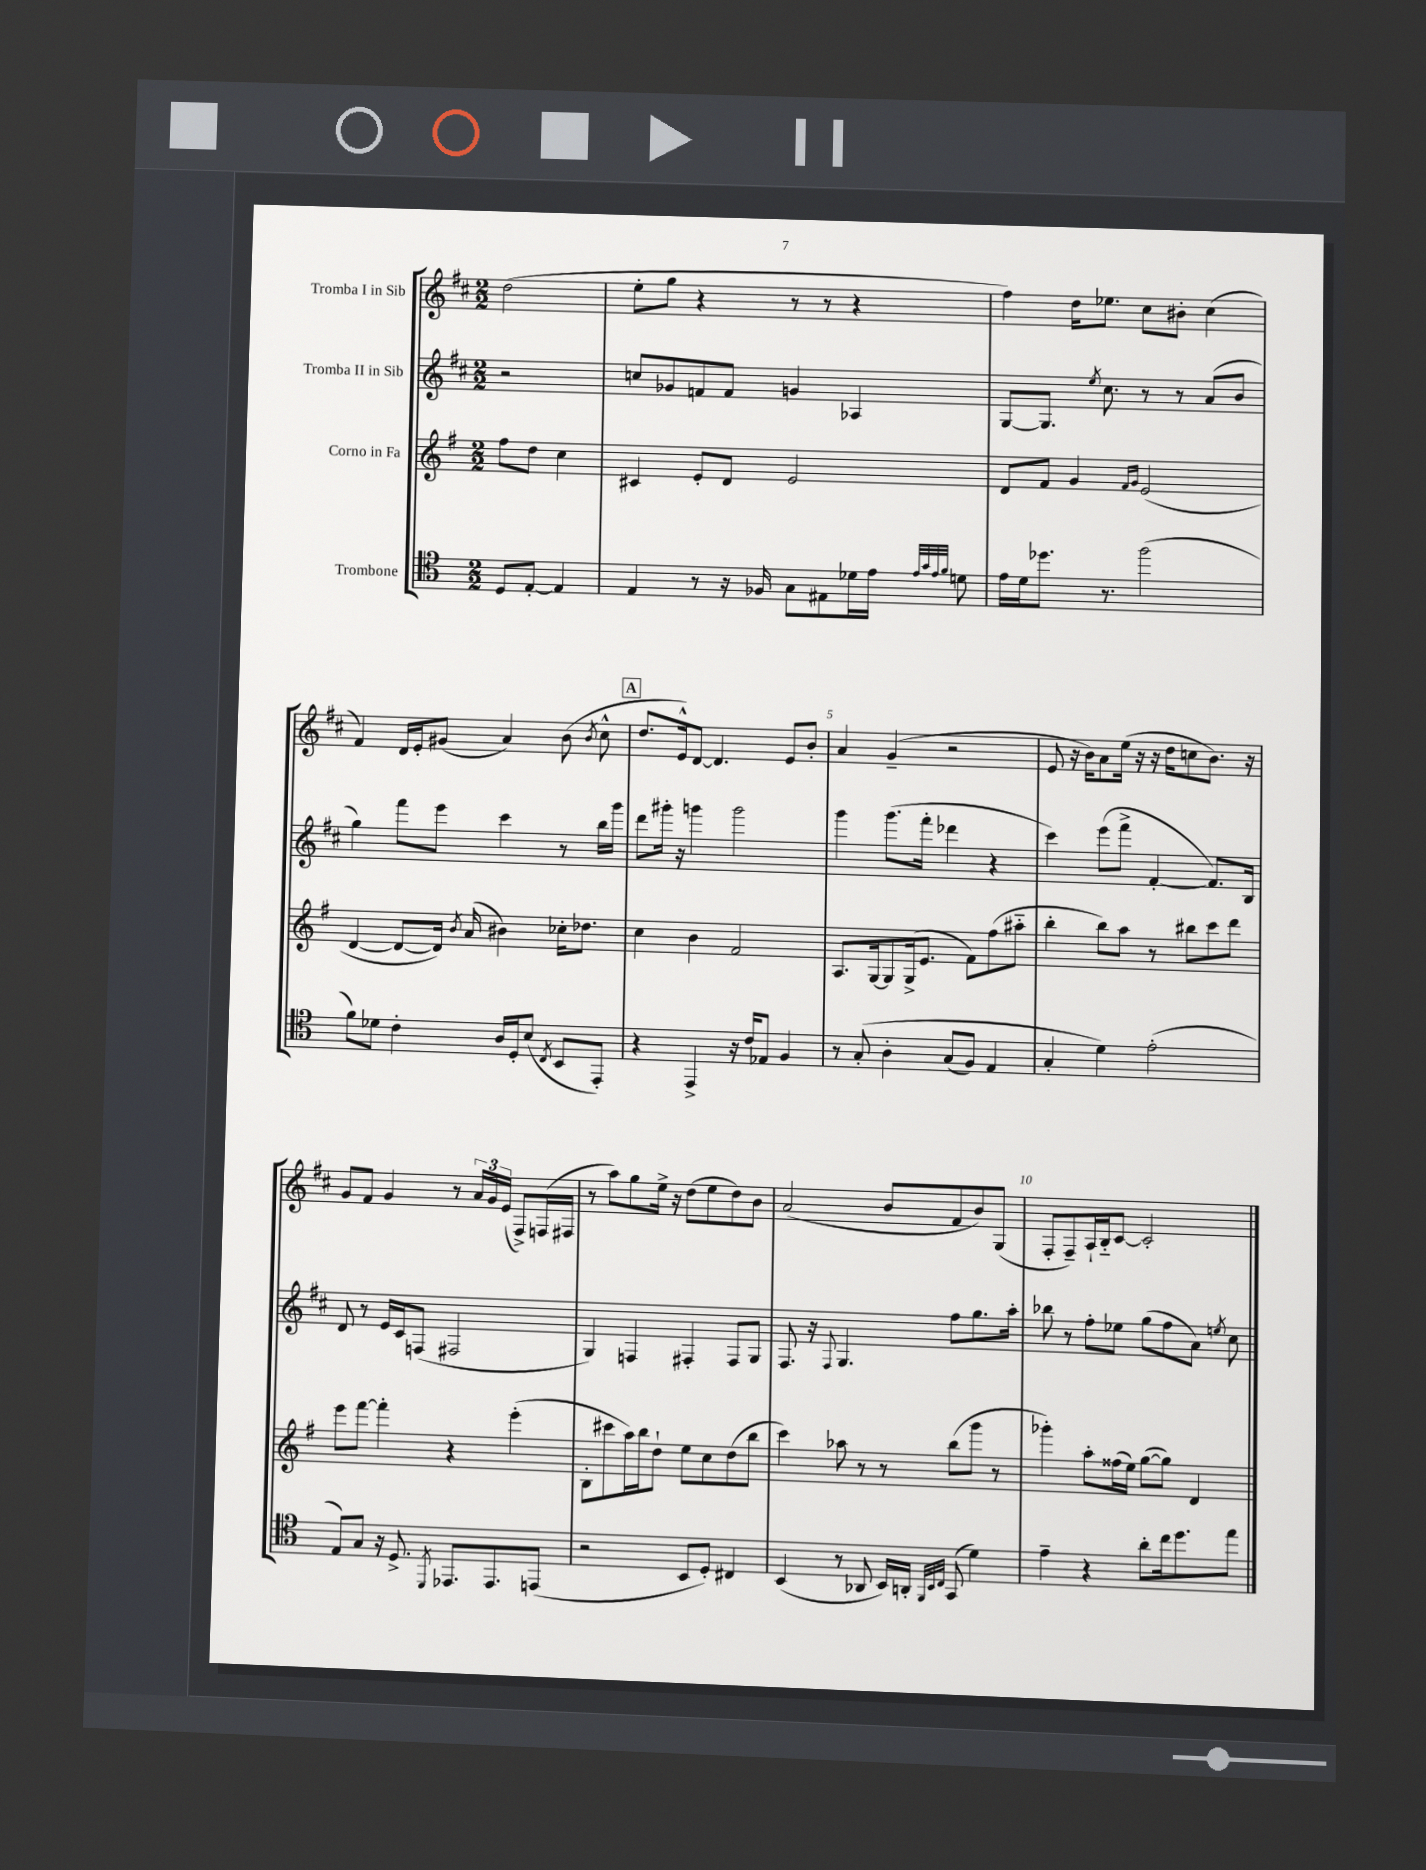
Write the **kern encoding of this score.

**kern	**kern	**kern	**kern
*staff4	*staff3	*staff2	*staff1
*clefC4	*clefG2	*clefG2	*clefG2
*k[]	*k[f#]	*k[f#c#]	*k[f#c#]
*M2/2	*M2/2	*M2/2	*M2/2
8D/L	8ff#\L	2r	(2dd\
[8E'/J	8dd\J	.	.
4E/]	4cc\	.	.
=	=	=	=
4E/	4c#/	8cc/L	8ee'\L
.	.	8g-/	8gg\J
8r	8e'/L	8f/	4r
16r	8d/J	8f/J	.
16F-/	.	.	.
8G\L	2e/	4g/	8r
8E#\	.	.	8r
16d-\L	.	4A-/	4r
16e\JJ	.	.	.
32qqe/LLL	.	.	.
32qqg/	.	.	.
32qqe/	.	.	.
32qqf/JJJ	.	.	.
8d\	.	.	.
=	=	=	=
16e\LL	8d/L	[8G/L	4ff#\)
16d\J	.	.	.
8.dd-\J	8f#/J	8.G/]J	.
.	4g/	.	16dd\LK
.	.	8qee/	.
8.r	.	8.cc#\	8.ee-\J
.	16qqf#/LL	.	.
.	16qqg/JJ	.	.
(2ff\	(2e/	8r	8cc#\L
.	.	8r	8b#'\J
.	.	(8a/L	(4cc#\
.	.	8b/J	.
=	=	=	=
8f\L)	[4d/	4gg\)	4f#/)
8d-\J	.	.	.
4c'\	8d/_L	8fff#\L	16d/LL
.	.	.	16e'/J
.	16d/]Jk)	8eee\J	(8g#/J
.	8qb/	.	.
.	(16a/	.	.
16A/LL	4b#\)	4ccc#\	4a/)
16D'/J	.	.	.
(8B/J	.	.	.
8qC/	.	.	.
8BB/L	16cc-'\LK	8r	(8b\
.	8.dd-\J	.	.
.	.	.	8qb/
8EE'/J)	.	16bb\LL	8cc#^^\
.	.	16ggg\JJ	.
=	=	=	=
4r	4cc\	8ddd\L	8.dd/L
.	.	16ggg#'\Jk	.
.	.	16r	16e^^/k)
4EE^/	4b\	4ggg\	[8d/J
.	.	.	4.d/]
16r	2f#/	2ggg\	.
16c/LK	.	.	.
8E-/J	.	.	.
4F/	.	.	8e/L
.	.	.	8b'/J
=	=	=	=
8r	8.A/L	4ggg\	4a/
&(8G'/	.	.	.
.	[16G/k	.	.
4A'\	8G/]	(8.ggg\L	(4g~/
.	(16G^/k	.	.
.	8.e/J	16fff#'\Jk	.
(8G/L	.	4ddd-\	2r
8F/J)	8f#\L)	.	.
4E/	(8ff#\	4r	.
.	8aa#'~\J	.	.
=	=	=	=
4G'/	4bb'\	4ccc#\)	8e/
.	.	.	16r
.	.	.	16b\LK)
4d\&)	8bb\L)	(8eee\L	8a\
.	8aa\J	8fff#^\J	(16ee\Jk
.	.	.	16r
(2e'\	8r	[4f#'/	16r
.	.	.	16dd\LK
.	8bb#\L	.	8cc\
.	8ccc\	8.f#/]L)	8.b\J)
.	8ddd\J	.	.
.	.	16B/Jk	16r
=	=	=	=
8E/L)	8eee\L	8d/	8g/L
8G/J	[8fff#\J	8r	8f#/J
16r	4fff#'\]	16e/LL	4g/
8.D^/	.	16c#/J	.
.	.	(8F/J	.
8qDD/	.	.	.
8.EE-/L	4r	2F#/	8r
.	.	.	24a/LL
.	.	.	24g/
8.EE-/	.	.	.
.	.	.	(24e/JJ
.	(4eee'\	.	8F#^/L)
(8EE/J	.	.	(16F/L
.	.	.	16F#/JJ
=	=	=	=
2r	8B'\L	4G/)	8r
.	8ccc#\	.	8aa\L)
.	16aa\L)	4F/	8gg\
.	16bb\J	.	.
.	8dd`\J	.	16ee^\Jk
.	.	.	16r
8BB/L	8ee\L	4F#'/	(8dd\L
8D'/J)	8cc\	.	8ee\
4C#/	(8dd\	8F#/L	8dd\)
.	8bb\J	8G/J	8b\J
=	=	=	=
(4BB/	4ccc\)	8.F#/	(2a/
.	.	16r	.
.	.	8qqF#/	.
8r	8aa-\	4.G/	.
8AA-/	8r	.	.
16BB/LL)	8r	.	8b/L
16AA'/JJ	.	.	.
32qqFF/LLL	.	.	.
32qqBB/	.	.	.
32qqC/JJJ	.	.	.
(8GG/	(8bb\L	8ff#\L	8f#/
4d\)	8ggg\J	8.gg\	8b/)
.	8r	.	(8G/J
.	.	16aa'\Jk	.
=	=	=	=
4e~\	4ggg-'\)	8bb-\	8F#'/L
.	.	8r	8F#~/)
4r	8aa'\L	8ff#'\L	16A`/L
.	.	.	16B'~/J
.	(16ff##\L	8ee-\J	[8c#/J
.	16ee\JJ)	.	.
8a'\L	([8gg\L	(8gg\L	2c#'/]
16cc\k	8gg\]J)	8ff#\	.
8.dd\	.	.	.
.	4d/	8a\J)	.
.	.	8qee/	.
8ee\J	.	8cc#\	.
==	==	==	==
*-	*-	*-	*-
